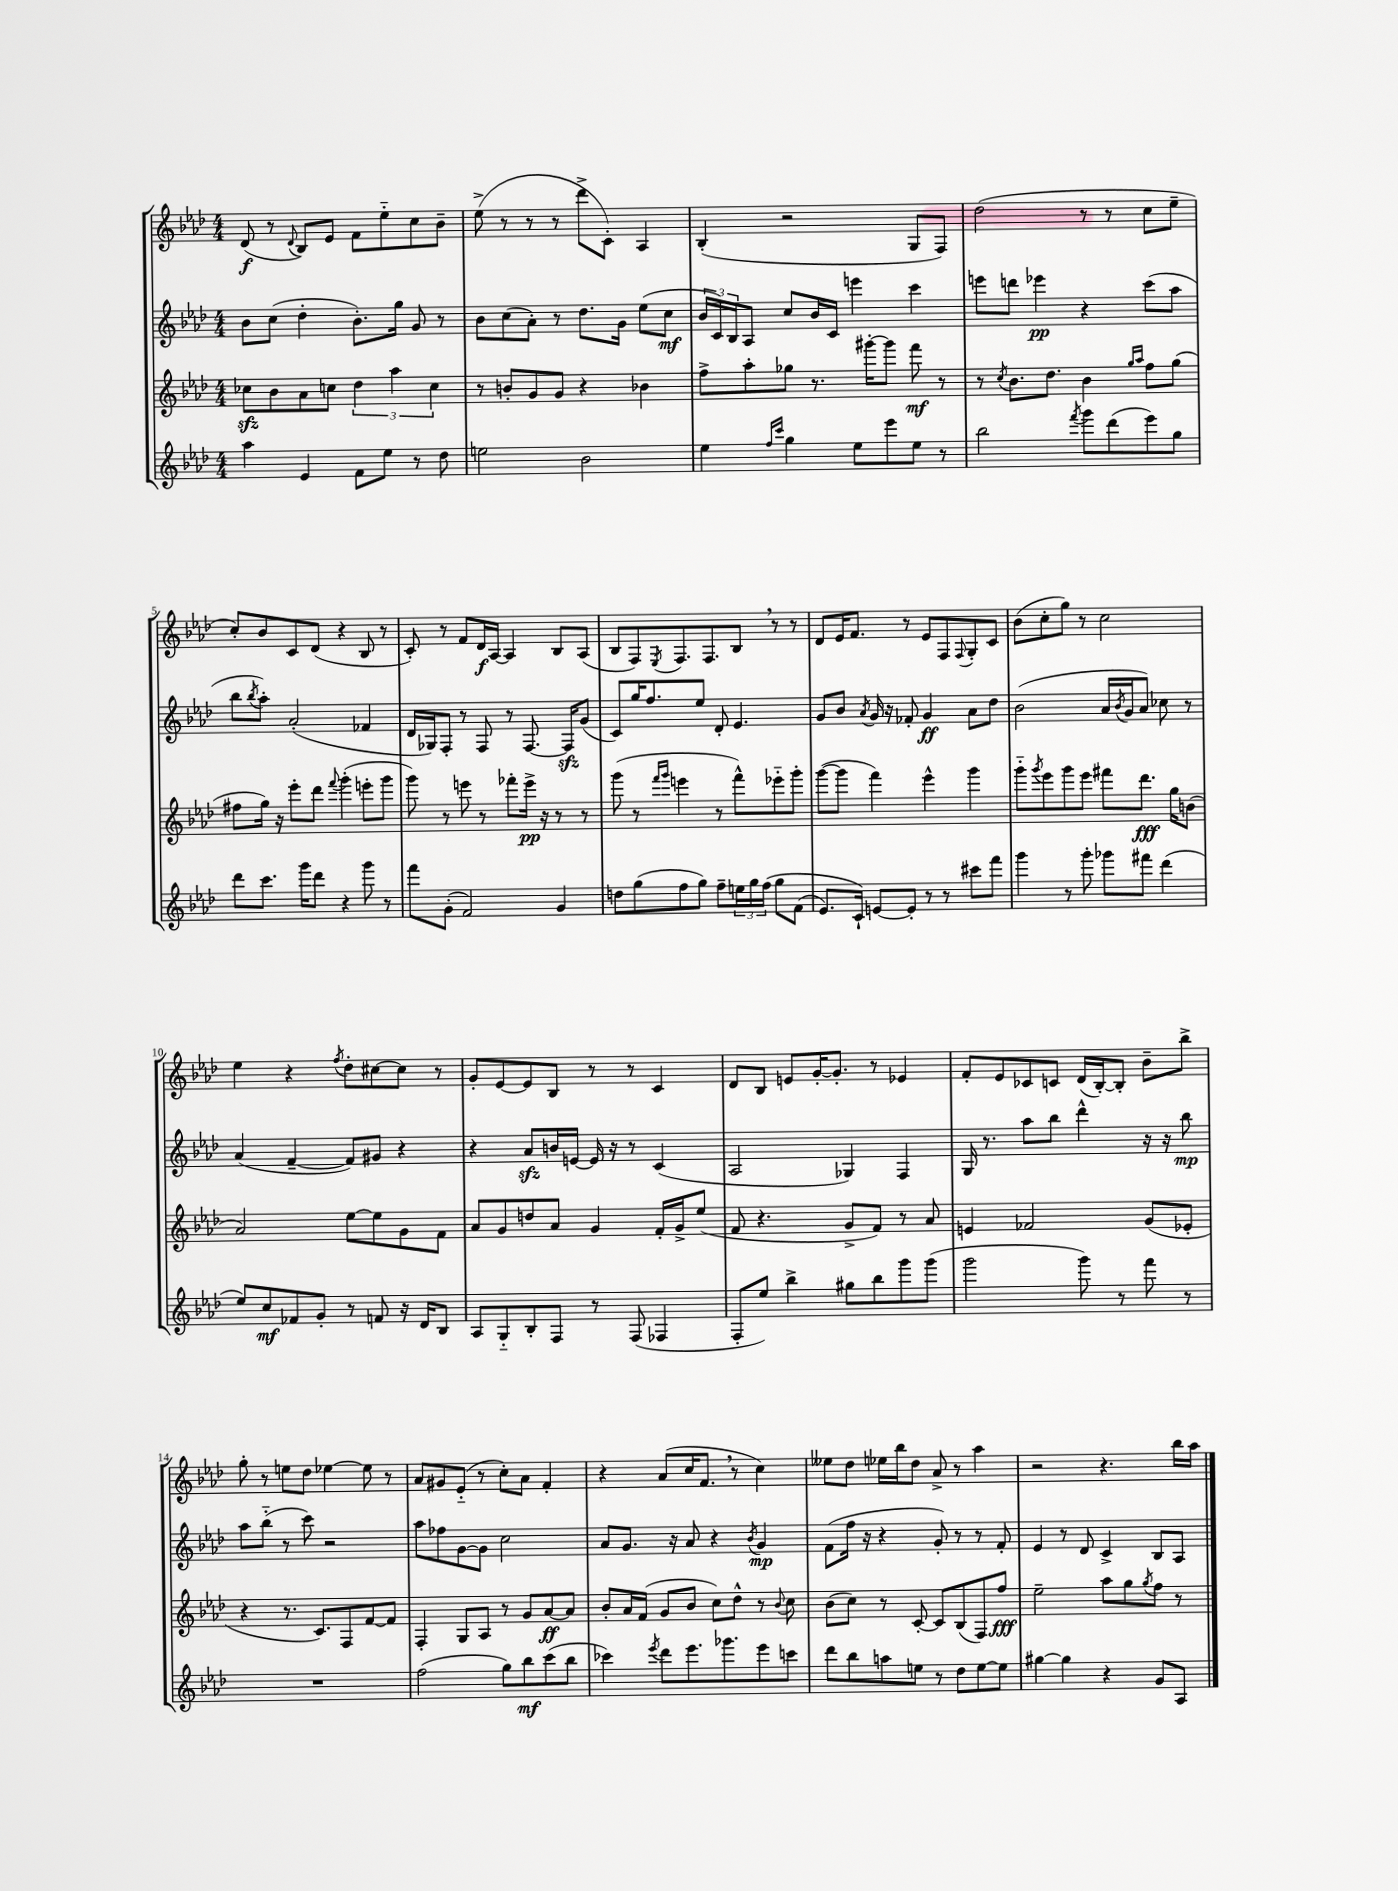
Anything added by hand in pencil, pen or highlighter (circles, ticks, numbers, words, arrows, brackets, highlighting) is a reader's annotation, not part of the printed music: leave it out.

**kern	**dynam	**kern	**dynam	**kern	**dynam	**kern	**dynam
*part4	*part4	*part3	*part3	*part2	*part2	*part1	*part1
*staff4	*staff4	*staff3	*staff3	*staff2	*staff2	*staff1	*staff1
*clefG2	*	*clefG2	*	*clefG2	*	*clefG2	*
*k[b-e-a-d-]	*	*k[b-e-a-d-]	*	*k[b-e-a-d-]	*	*k[b-e-a-d-]	*
*M4/4	*	*M4/4	*	*M4/4	*	*M4/4	*
=1	=1	=1	=1	=1	=1	=1	=1
4aa-\	.	8cc-Xzz\L	.	8b-\L	.	(8d-/	f
.	.	8b-\	.	(8cc\J	.	8r	.
.	.	.	.	.	.	8qqd-/	.
4e-/	.	8a-\	.	4dd-'\	.	8B-/L)	.
.	.	8ccn\J	.	.	.	8e-/J	.
8f\L	.	6dd-\	.	8.b-'\L)	.	8f\L	.
8ee-\J	.	.	.	.	.	8ee-\	.
.	.	6aa-\	.	.	.	.	.
.	.	.	.	16gg\Jk	.	.	.
8r	.	.	.	8g/	.	8cc\	.
.	.	6cc\	.	.	.	.	.
8dd-\	.	.	.	8r	.	8b-~\J	.
=2	=2	=2	=2	=2	=2	=2	=2
2een\	.	8r	.	8b-\L	.	(8ee-^\	.
.	.	8bn'/L	.	(8cc\	.	8r	.
.	.	8g/	.	8a-'\J)	.	8r	.
.	.	8g/J	.	8r	.	8r	.
2b-\	.	4r	.	8.dd-\L	.	8ddd-^\L	.
.	.	.	.	.	.	8c'\J)	.
.	.	.	.	16g\Jk	.	.	.
.	.	4b-X\	.	(8ee-\L	.	4A-/	.
.	.	.	.	8cc\J	mf	.	.
=3	=3	=3	=3	=3	=3	=3	=3
4ee-\	.	8ff^\L	.	24b-/LL	.	(4B-'/	.
.	.	.	.	24c/)	.	.	.
.	.	.	.	24B-/J	.	.	.
.	.	8aa-'\	.	8A-/J	.	.	.
16qqff/LL	.	.	.	.	.	.	.
16qqccc/JJ	.	.	.	.	.	.	.
4gg\	.	8gg-X\J	.	8cc/L	.	2r	.
.	.	8.r	.	16b-/L	.	.	.
.	.	.	.	16c/JJ	.	.	.
8ee-\L	.	.	.	4eeen\	.	.	.
.	.	[16ggg#X'\KL	.	.	.	.	.
8eee-\	.	8ggg#\J]	.	.	.	.	.
8ee-\J	.	8fff\	mf	4ccc\	.	8G/L	.
8r	.	8r	.	.	.	8F/J)	.
=4	=4	=4	=4	=4	=4	=4	=4
2bb-\	.	8r	.	8eeen\L	.	(2dd-\	.
.	.	8qcc/	.	.	.	.	.
.	.	8.b-\L	.	8dddn\J	.	.	.
.	.	.	.	4eee-X\	pp	.	.
.	.	8.dd-\J	.	.	.	.	.
8qfff/	.	.	.	.	.	.	.
8ggg\L	.	4b-\	.	4r	.	8r	.
(8ddd-\	.	.	.	.	.	8r	.
.	.	16qqgg/LL	.	.	.	.	.
.	.	16qqaa-/JJ	.	.	.	.	.
8eee-\)	.	8ff\L	.	(8ccc\L	.	8cc\L	.
8gg\J	.	(8gg\J	.	8aa-\J	.	8ee-~\J	.
!!LO:LB:g=z
=5	=5	=5	=5	=5	=5	=5	=5
8ddd-\L	.	8ff#X\L	.	8bb-\L	.	8cc'/L)	.
.	.	.	.	8qbb-/	.	.	.
8.ccc\J	.	16gg\Jk)	.	8aa-'\J)	.	8b-/	.
.	.	16r	.	.	.	.	.
.	.	8eee-'\L	.	(2a-'/	.	8c/	.
16ggg\KL	.	.	.	.	.	.	.
8ddd-\J	.	8ddd-\J	.	.	.	(8d-/J	.
.	.	8qqfff/	.	.	.	.	.
4r	.	(4ggg'\	.	.	.	4r	.
8ggg\	.	8eeen'\L	.	4f-X/	.	8B-/	.
8r	.	8ggg\J	.	.	.	8r	.
=6	=6	=6	=6	=6	=6	=6	=6
8fff\L	.	8ggg\)	.	16d-/LL	.	8c'/)	.
.	.	.	.	16G-X/J)	.	.	.
(8g'\J	.	8r	.	8F'/J	.	8r	.
2f/)	.	8eeen\	.	8r	.	8f/L	.
.	.	8r	.	8F/	.	16d-/L	f
.	.	.	.	.	.	[16A-/JJ	.
.	.	8fff-X'\L	.	8r	.	4A-/]	.
.	.	16eee^\Jk	pp	[8.F/	.	.	.
.	.	16r	.	.	.	.	.
4g/	.	8r	.	.	.	8B-/L	.
.	.	.	.	16Fzz/KL]	.	.	.
.	.	8r	.	(8g/J	.	(8A-/J	.
=7	=7	=7	=7	=7	=7	=7	=7
8ddn\L	.	(8ggg\	.	8c/L)	.	8B-/L	.
(8gg\	.	8r	.	16gg/K	.	8F/)	.
.	.	.	.	8.ff/	.	.	.
.	.	16qqfff/LL	.	.	.	.	.
.	.	16qqggg/JJ	.	.	.	8qE-/	.
8ff\	.	4eeen\	.	.	.	8.F/	.
8gg\J)	.	.	.	8ee-/J	.	.	.
.	.	.	.	.	.	8.F/	.
8ff~\L	.	8r	.	8d-'/	.	.	.
24een\L	.	8fff^^\L)	.	4.e-/	.	8B-,/J	.
24gg\	.	.	.	.	.	.	.
(24ff\JJ	.	.	.	.	.	.	.
8gg\L	.	8eee-X\	.	.	.	8r	.
(8f\J	.	8ggg'\J	.	.	.	8r	.
=8	=8	=8	=8	=8	=8	=8	=8
8.e-/L)	.	([8ggg\L	.	8g/L	.	8d-/L	.
.	.	8ggg\J]	.	8b-/J	.	16e-/K	.
16c`/Jk)	.	.	.	.	.	8.f/J	.
.	.	.	.	8qa-/	.	.	.
[8en/L	.	4fff\)	.	16g/	.	.	.
.	.	.	.	16r	.	.	.
8e'/J]	.	.	.	8f-X'/	.	8r	.
8r	.	4eee-^^\	.	4g/	ff	8e-/L	.
8r	.	.	.	.	.	8F/	.
.	.	.	.	.	.	8qqF/	.
8ccc#X\L	.	4ggg\	.	8a-\L	.	8G'/	.
8fff\J	.	.	.	8dd-\J	.	8c/J	.
=9	=9	=9	=9	=9	=9	=9	=9
4ggg\	.	8ggg\L	.	(2b-\	.	(8b-\L	.
.	.	8qggg/	.	.	.	.	.
.	.	8eee-\	.	.	.	8cc'\	.
8r	.	8ggg\	.	.	.	8gg\J)	.
8ggg'\	.	8eee-\J	.	.	.	8r	.
8ggg-X\L	.	8fff#X\L	.	16a-/LL	.	2cc\	.
.	.	.	.	8qb-/	.	.	.
.	.	.	.	16g/J	.	.	.
8fff#X\J	.	8.ddd-\J	fff	8a-/J)	.	.	.
(4ddd-\	.	.	.	8cc-X\	.	.	.
.	.	16gg\KL	.	.	.	.	.
.	.	(8bn\J	.	8r	.	.	.
!!LO:LB:g=z
=10	=10	=10	=10	=10	=10	=10	=10
8ee-/L)	.	2a-/)	.	(4a-/	.	4ee-\	.
8cc/	mf	.	.	.	.	.	.
8f-X/	.	.	.	[4f~/	.	4r	.
8g'/J	.	.	.	.	.	.	.
.	.	.	.	.	.	8qff/	.
8r	.	[8ee-\L	.	8f/L])	.	8dd-'\L	.
8fn/	.	8ee-\]	.	8g#X/J	.	[8cc#X\	.
16r	.	8g\	.	4r	.	8cc#\J]	.
16d-/KL	.	.	.	.	.	.	.
8B-/J	.	8f\J	.	.	.	8r	.
=11	=11	=11	=11	=11	=11	=11	=11
8A-/L	.	8a-/L	.	4r	.	8g'/L	.
8G/	.	8g/	.	.	.	[8e-/	.
8B-'/	.	8ddn/	.	8a-zz/L	.	8e-/]	.
8F/J	.	8a-/J	.	16bn/L	.	8B-/J	.
.	.	.	.	[16en/JJ	.	.	.
8r	.	4g/	.	16e/]	.	8r	.
.	.	.	.	16r	.	.	.
(8F/	.	.	.	8r	.	8r	.
4F-X/	.	16f'/LL	.	(4c/	.	4c/	.
.	.	16g^/J	.	.	.	.	.
.	.	(8ee-/J	.	.	.	.	.
=12	=12	=12	=12	=12	=12	=12	=12
8F'/L	.	8f/	.	2A-/	.	8d-/L	.
8ee-/J)	.	4.r	.	.	.	8B-/J	.
4bb-^\	.	.	.	.	.	8en/L	.
.	.	.	.	.	.	[16g'/K	.
.	.	.	.	.	.	8.g'/J]	.
8gg#X\L	.	8g^/L	.	4G-X/)	.	.	.
8bb-\	.	8f/J)	.	.	.	8r	.
8ggg\	.	8r	.	4F/	.	4e-X/	.
(8ggg\J	.	8a-/	.	.	.	.	.
=13	=13	=13	=13	=13	=13	=13	=13
2ggg\	.	4en/	.	16G/	.	8f'/L	.
.	.	.	.	8.r	.	.	.
.	.	.	.	.	.	8e-/	.
.	.	2f-X/	.	8aa-\L	.	8c-X/	.
.	.	.	.	8bb-\J	.	8cn/J	.
8ggg\)	.	.	.	4ddd-^^\	.	(16d-/LL	.
.	.	.	.	.	.	[16B-'/J)	.
8r	.	.	.	.	.	8B-'/J]	.
8fff\	.	(8g/L	.	16r	.	8b-~\L	.
.	.	.	.	16r	.	.	.
8r	.	8e-X'/J	.	8bb-\	mp	8bb-^\J	.
!!LO:LB:g=z
=14	=14	=14	=14	=14	=14	=14	=14
1r	.	4r	.	8aa-\L	.	8gg'\	.
.	.	.	.	(8bb-\J	.	8r	.
.	.	8.r	.	8r	.	8een\L	.
.	.	.	.	8ccc\)	.	8dd-\J	.
.	.	8.c/L)	.	.	.	.	.
.	.	.	.	2r	.	[4ee-X\	.
.	.	8F/	.	.	.	.	.
.	.	[8f/	.	.	.	8ee-\]	.
.	.	8f/J]	.	.	.	8r	.
=15	=15	=15	=15	=15	=15	=15	=15
(2ff\	.	4F'/	.	8aa-\L	.	8a-/L	.
.	.	.	.	8ff-X\	.	8g#X/	.
.	.	8G/L	.	[8g\	.	(8e-/J	.
.	.	8A-/J	.	8g\J]	.	8r	.
8gg\L)	.	8r	.	2cc\	.	8cc'\L)	.
8bb-\	mf	8g/L	.	.	.	8a-\J	.
(8ccc\	.	[8a-/	ff	.	.	4f'/	.
8bb-\J	.	8a-/J]	.	.	.	.	.
=16	=16	=16	=16	=16	=16	=16	=16
4ccc-X\)	.	8b-'/L	.	8a-/L	.	4r	.
.	.	16a-/L	.	8.g/J	.	.	.
.	.	(16f/JJ	.	.	.	.	.
8qeee-/	.	.	.	.	.	.	.
8ddd-\L	.	8g/L	.	.	.	(8a-/L	.
.	.	.	.	16r	.	.	.
8.eee-\	.	8b-/J	.	8a-/	.	16cc/K	.
.	.	.	.	.	.	8.f,/J	.
.	.	8cc\L)	.	4r	.	.	.
8.ggg-X\	.	.	.	.	.	.	.
.	.	8dd-^^\J	.	.	.	8r	.
.	.	.	.	8qb-/	.	.	.
8eee-\	.	8r	.	4g/	mp	4cc\)	.
.	.	8qqb-/	.	.	.	.	.
8cccn\J	.	8cc\	.	.	.	.	.
=17	=17	=17	=17	=17	=17	=17	=17
8ddd-\L	.	(8b-\L	.	(8f\L	.	8ee--X\L	.
8bb-\	.	8cc\J)	.	16ff\Jk	.	8dd-\J	.
.	.	.	.	16r	.	.	.
8aan\	.	8r	.	4r	.	16ee-X\LL	.
.	.	.	.	.	.	16bb-\J	.
8een\J	.	[8c'/	.	.	.	8dd-\J	.
8r	.	8c/L]	.	8g'/)	.	8a-^/	.
8dd-\L	.	(8B-/	.	8r	.	8r	.
[8ee\	.	8F/)	.	8r	.	4aa-\	.
8ee\J]	.	8ff/J	fff	8f'/	.	.	.
=18	=18	=18	=18	=18	=18	=18	=18
[4gg#X\	.	2ee-~\	.	4e-/	.	2r	.
4gg#\]	.	.	.	8r	.	.	.
.	.	.	.	8d-/	.	.	.
4r	.	8aa-\L	.	4c^/	.	4.r	.
.	.	8gg\	.	.	.	.	.
.	.	8qgg/	.	.	.	.	.
8g/L	.	8ff\J	.	8B-/L	.	.	.
8A-/J	.	8r	.	8A-/J	.	16bb-\LL	.
.	.	.	.	.	.	16aa-\JJ	.
==	==	==	==	==	==	==	==
*-	*-	*-	*-	*-	*-	*-	*-
